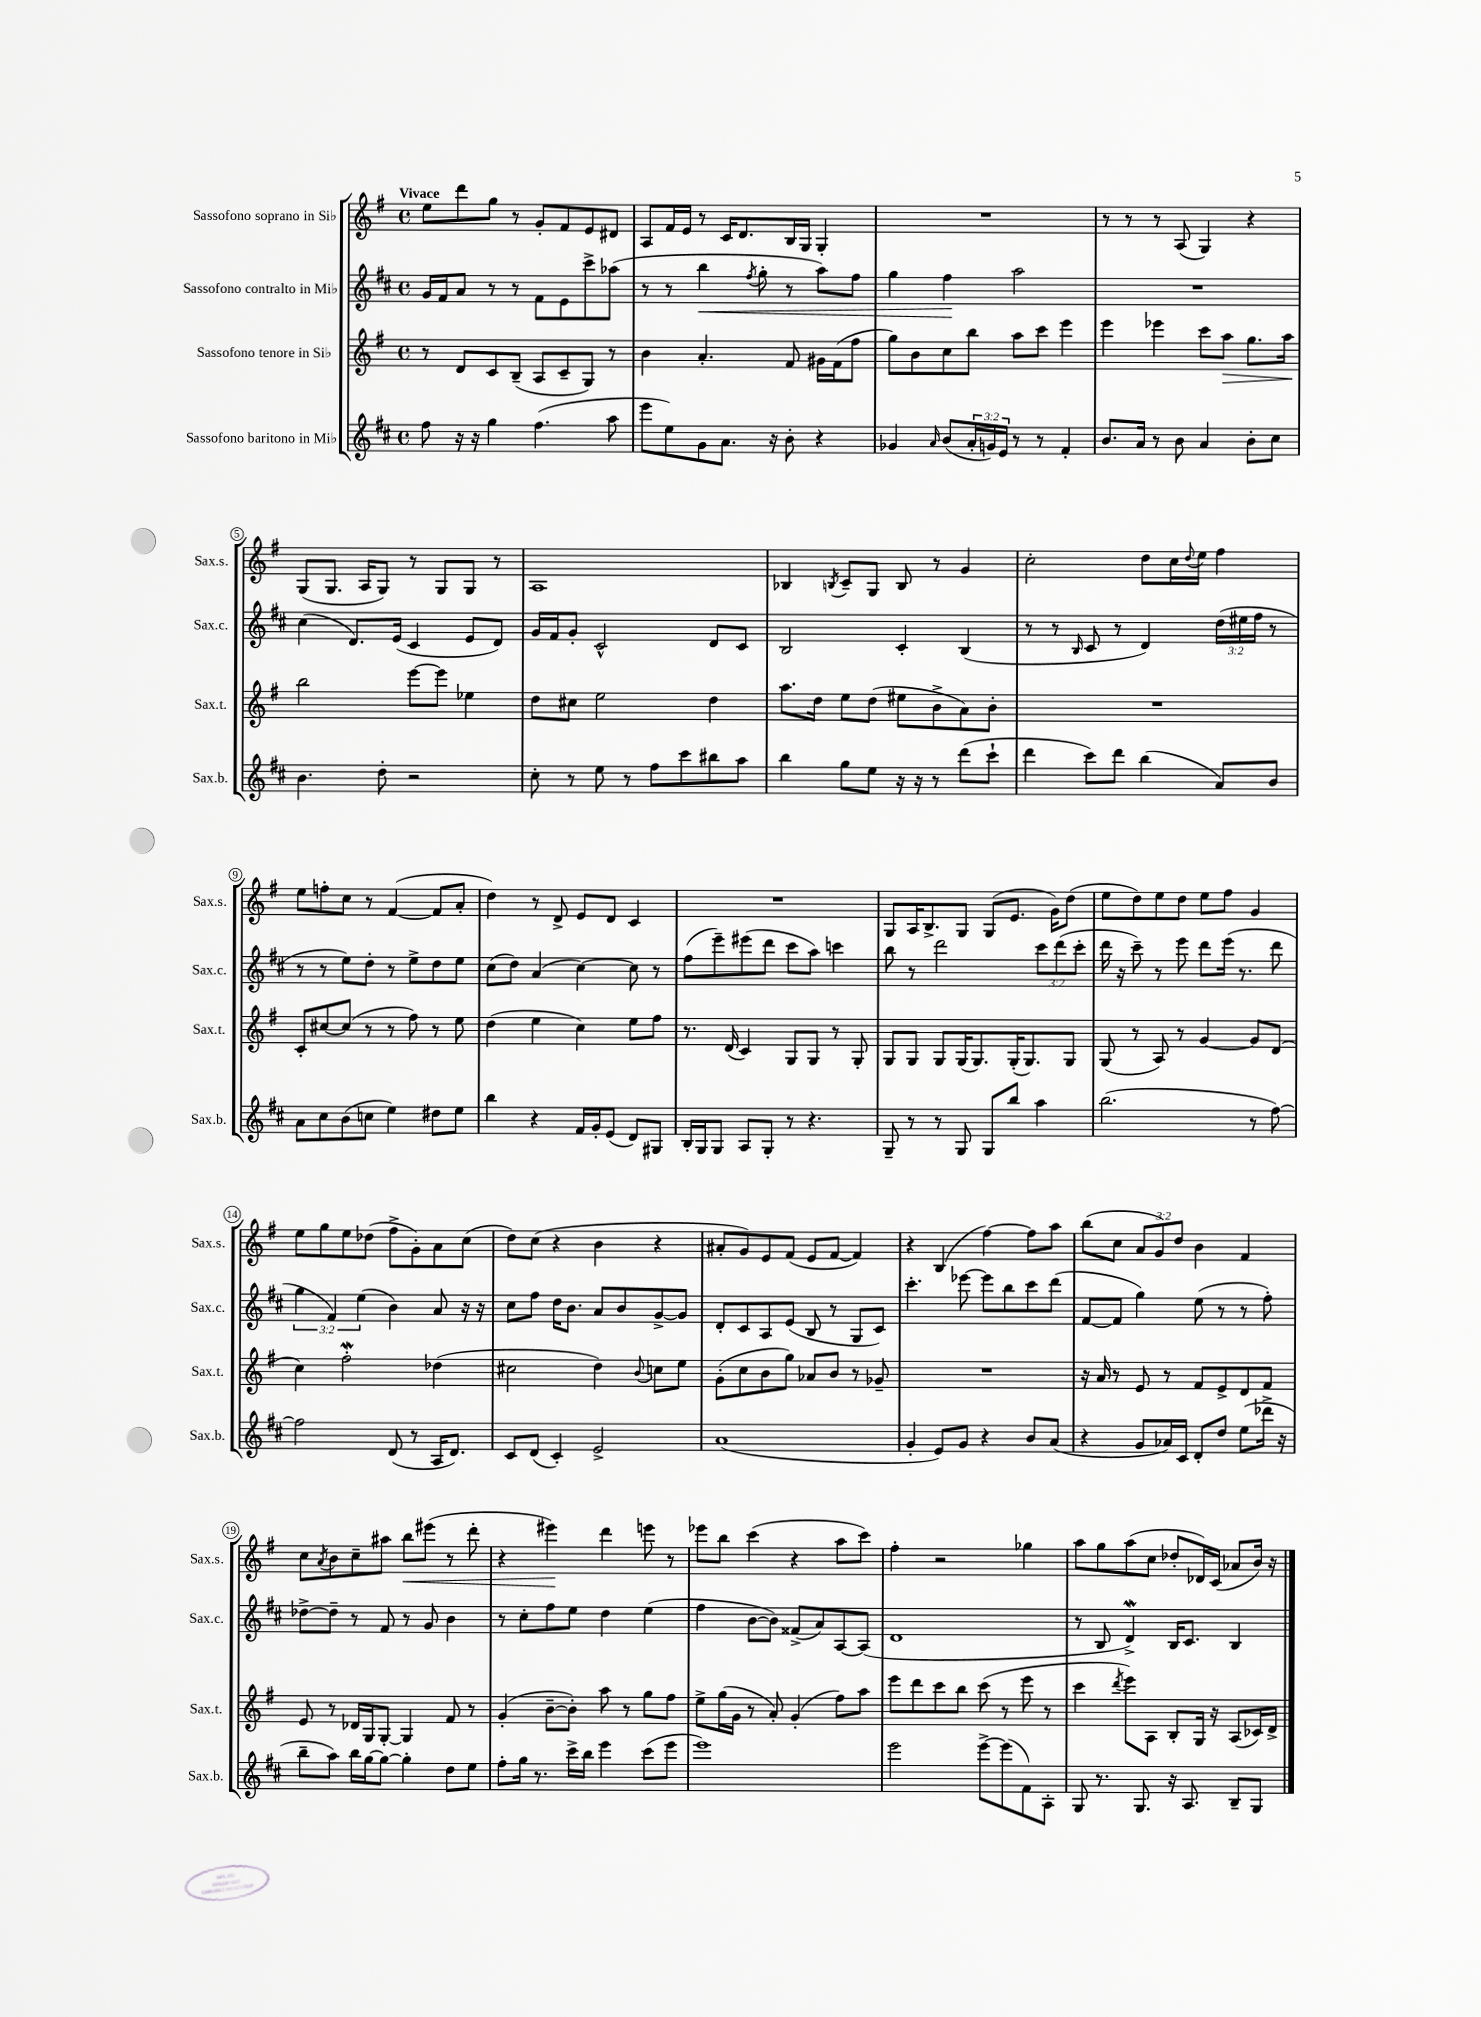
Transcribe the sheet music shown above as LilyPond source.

<<
\new StaffGroup <<
\new Staff = "s0" \with { instrumentName = "Sassofono soprano in Sib" shortInstrumentName = "Sax.s." } {
    \clef treble \key g \major \defaultTimeSignature \time 4/4 \override Staff.TupletNumber.text = #tuplet-number::calc-fraction-text \tempo "Vivace"
    e''8 d'''8 g''8 r8 g'8-. fis'8 e'8 dis'8 |
    a8 fis'16 e'16 r8 c'16 d'8. b16 g16 g4-. |
    R1 |
    r8 r8 r8 a8( g4) r4 |
    g8( g8. a16 g8) r8 g8 g8 r8 |
    a1 |
    bes4 \acciaccatura { b8 } c'8-- g8 b8 r8 g'4 |
    c''2-. d''8 c''16 \appoggiatura { d''8 } e''16 fis''4 |
    e''8 f''8-. c''8 r8 fis'4~( fis'8 a'8-. |
    d''4) r8 d'8-> e'8 d'8 c'4 |
    R1 |
    g8 a16 b8.-> g8 g8( e'8. g'16) d''8( |
    e''8 d''8) e''8 d''8 e''8 fis''8 g'4 |
    e''8 g''8 e''8 des''8( fis''8-> g'8-.) a'8 c''8( |
    d''8) c''8( r4 b'4 r4 |
    ais'8-. g'8) e'8 fis'8( e'8 fis'8~ fis'4) |
    r4 b4( fis''4~) fis''8 a''8 |
    b''8( c''8 \tuplet 3/2 { a'8 g'8) d''8 } b'4 fis'4 |
    c''8 \acciaccatura { a'8 } b'8 c''8-- ais''8 b''8\< eis'''8( r8 d'''8-. |
    r4 eis'''4\!) d'''4 e'''8 r8 |
    ees'''8 b''8 c'''4( r4 a''8 c'''8) |
    fis''4-. r2 ges''4 |
    a''8 g''8 a''8( c''8 des''8-. des'16) c'16( aes'8 b'16) r16 \bar "|." |
}
\new Staff = "s1" \with { instrumentName = "Sassofono contralto in Mib" shortInstrumentName = "Sax.c." } {
    \clef treble \key d \major \defaultTimeSignature \time 4/4 \override Staff.TupletNumber.text = #tuplet-number::calc-fraction-text
    g'16 fis'16 a'8 r8 r8 fis'8 e'8 cis'''8-> aes''8( |
    r8 r8 b''4\< \acciaccatura { fis''8 } g''8-. r8 a''8) fis''8 |
    g''4 fis''4\! a''2 |
    R1 |
    cis''4( d'8.) e'16( cis'4 e'8 d'8) |
    g'16 fis'16 g'8-. cis'2-^ d'8 cis'8 |
    b2 cis'4-. b4( |
    r8 r8 \grace { b16 } cis'8 r8 d'4) \tuplet 3/2 { d''16( eis''16 fis''16 } r8 |
    r8 r8 e''8) d''8-. r8 e''8-> d''8 e''8 |
    cis''8( d''8) a'4( cis''4~) cis''8 r8 |
    fis''8( e'''8--) eis'''8( d'''8 cis'''8 a''8) c'''4 |
    b''8 r8 d'''2 \tuplet 3/2 { cis'''8 d'''8( cis'''8-. } |
    d'''16 r16 cis'''8--) r8 e'''8 d'''8 e'''16( r8. d'''8 |
    \tuplet 3/2 { g''4 fis'4) e''4( } b'4) a'8 r16 r16 |
    cis''8 fis''8 d''16 b'8. a'8 b'8 g'8~-> g'8 |
    d'8-. cis'8 a8 e'8( b8 r8 g8 cis'8) |
    cis'''4.-. ees'''8~ ees'''8 b''8 cis'''8 d'''8( |
    fis'8~ fis'8 g''4) e''8( r8 r8 fis''8-.) |
    des''8~-> des''8-- r8 fis'8 r8 g'8 b'4 |
    r8 cis''8-. fis''8 e''8 d''4 e''4( |
    fis''4 b'8~ b'8) fisis'8->( a'8) a8~ a8( |
    d'1 |
    r8 b8 d'4->\mordent) b16 cis'8. b4 \bar "|." |
}
\new Staff = "s2" \with { instrumentName = "Sassofono tenore in Sib" shortInstrumentName = "Sax.t." } {
    \clef treble \key g \major \defaultTimeSignature \time 4/4
    r8 d'8 c'8 b8--( a8 c'8-- g8) r8 |
    b'4 a'4.-. fis'8 gis'16 fis'16( fis''8 |
    g''8) b'8 c''8 b''8 a''8 c'''8 e'''4 |
    e'''4 ees'''4 c'''8 a''8\> g''8. a''16\! |
    b''2 e'''8~ e'''8 ees''4 |
    d''8 cis''8 e''2 d''4 |
    a''8. d''16 e''8 d''8( eis''8 b'8-> a'8) b'8-. |
    R1 |
    c'8-. cis''8~ cis''8( r8 r8 fis''8) r8 e''8 |
    d''4( e''4 c''4) e''8 fis''8 |
    r8. d'16( c'4) g8 g8 r8 g8-. |
    g8 g8 g8 g16( g8.) g16-.( g8.) g8 |
    g8( r8 a8) r8 g'4~ g'8 d'8( |
    c''4) fis''2-.\mordent des''4( |
    cis''2 d''4) \appoggiatura { b'8 } c''8 e''8 |
    g'8-.( c''8 b'8 g''8) aes'8 b'8 r8 ges'8-- |
    R1 |
    r16 a'16 r8 e'8 r8 fis'8 e'8-> d'8 fis'8 |
    e'8 r8 des'16 g16 g8~-. g4 fis'8 r8 |
    g'4-.( b'8~-- b'8-.) a''8 r8 g''8 fis''8 |
    e''8-> g''16( g'16 r8 a'8-.) g'4-.( fis''8) a''8 |
    e'''8 d'''8 c'''8 b''8 c'''8( r8 e'''8 r8 |
    c'''4 \acciaccatura { d'''8 } e'''8) a8 b8-. g16 r16 a8( ces'16) d'16-> \bar "|." |
}
\new Staff = "s3" \with { instrumentName = "Sassofono baritono in Mib" shortInstrumentName = "Sax.b." } {
    \clef treble \key d \major \defaultTimeSignature \time 4/4 \override Staff.TupletNumber.text = #tuplet-number::calc-fraction-text
    fis''8 r16 r16 g''4 fis''4.( a''8 |
    e'''8 e''8) g'8 a'8. r16 b'8-. r4 |
    ges'4 \grace { a'16 } b'8( \tuplet 3/2 { a'16-. g'16) e'16 } r8 r8 fis'4-. |
    b'8. a'16 r8 b'8 a'4 b'8-. cis''8 |
    b'4. d''8-. r2 |
    cis''8-. r8 e''8 r8 fis''8 cis'''8 bis''8 a''8 |
    b''4 g''8 e''8 r16 r16 r8 d'''8( cis'''8-! |
    d'''4 cis'''8) d'''8 b''4( a'8) b'8 |
    a'8 cis''8 b'8( c''8 e''4) dis''8 e''8 |
    b''4 r4 fis'16 g'16-. e'8( d'8) gis8 |
    b16-. g16 g8 a8 g8-. r8 r4. |
    g8-- r8 r8 g8 g8 b''8 a''4 |
    b''2.( r8 fis''8~) |
    fis''2 d'8( r8 a16 d'8.) |
    cis'8 d'8( cis'4-.) e'2-> |
    a'1( |
    g'4-. e'8) g'8 r4 b'8 a'8( |
    r4 g'8 aes'16) cis'16 d'8-. d''8 e''8( des'''16-> r16 |
    b''8-- a''8) b''16 g''16~ g''8~ g''4-. d''8 e''8 |
    fis''8-. g''16 r8. cis'''16-> b''16 e'''4 cis'''8( e'''8 |
    e'''1) |
    e'''2 e'''8~-> e'''8( fis'8) a8-. |
    g8 r8. g8. r16 a8. b8-- g8 \bar "|." |
}
>>
>>
\layout { \context { \Score \override BarNumber.stencil = #(make-stencil-circler 0.1 0.3 ly:text-interface::print) } }
